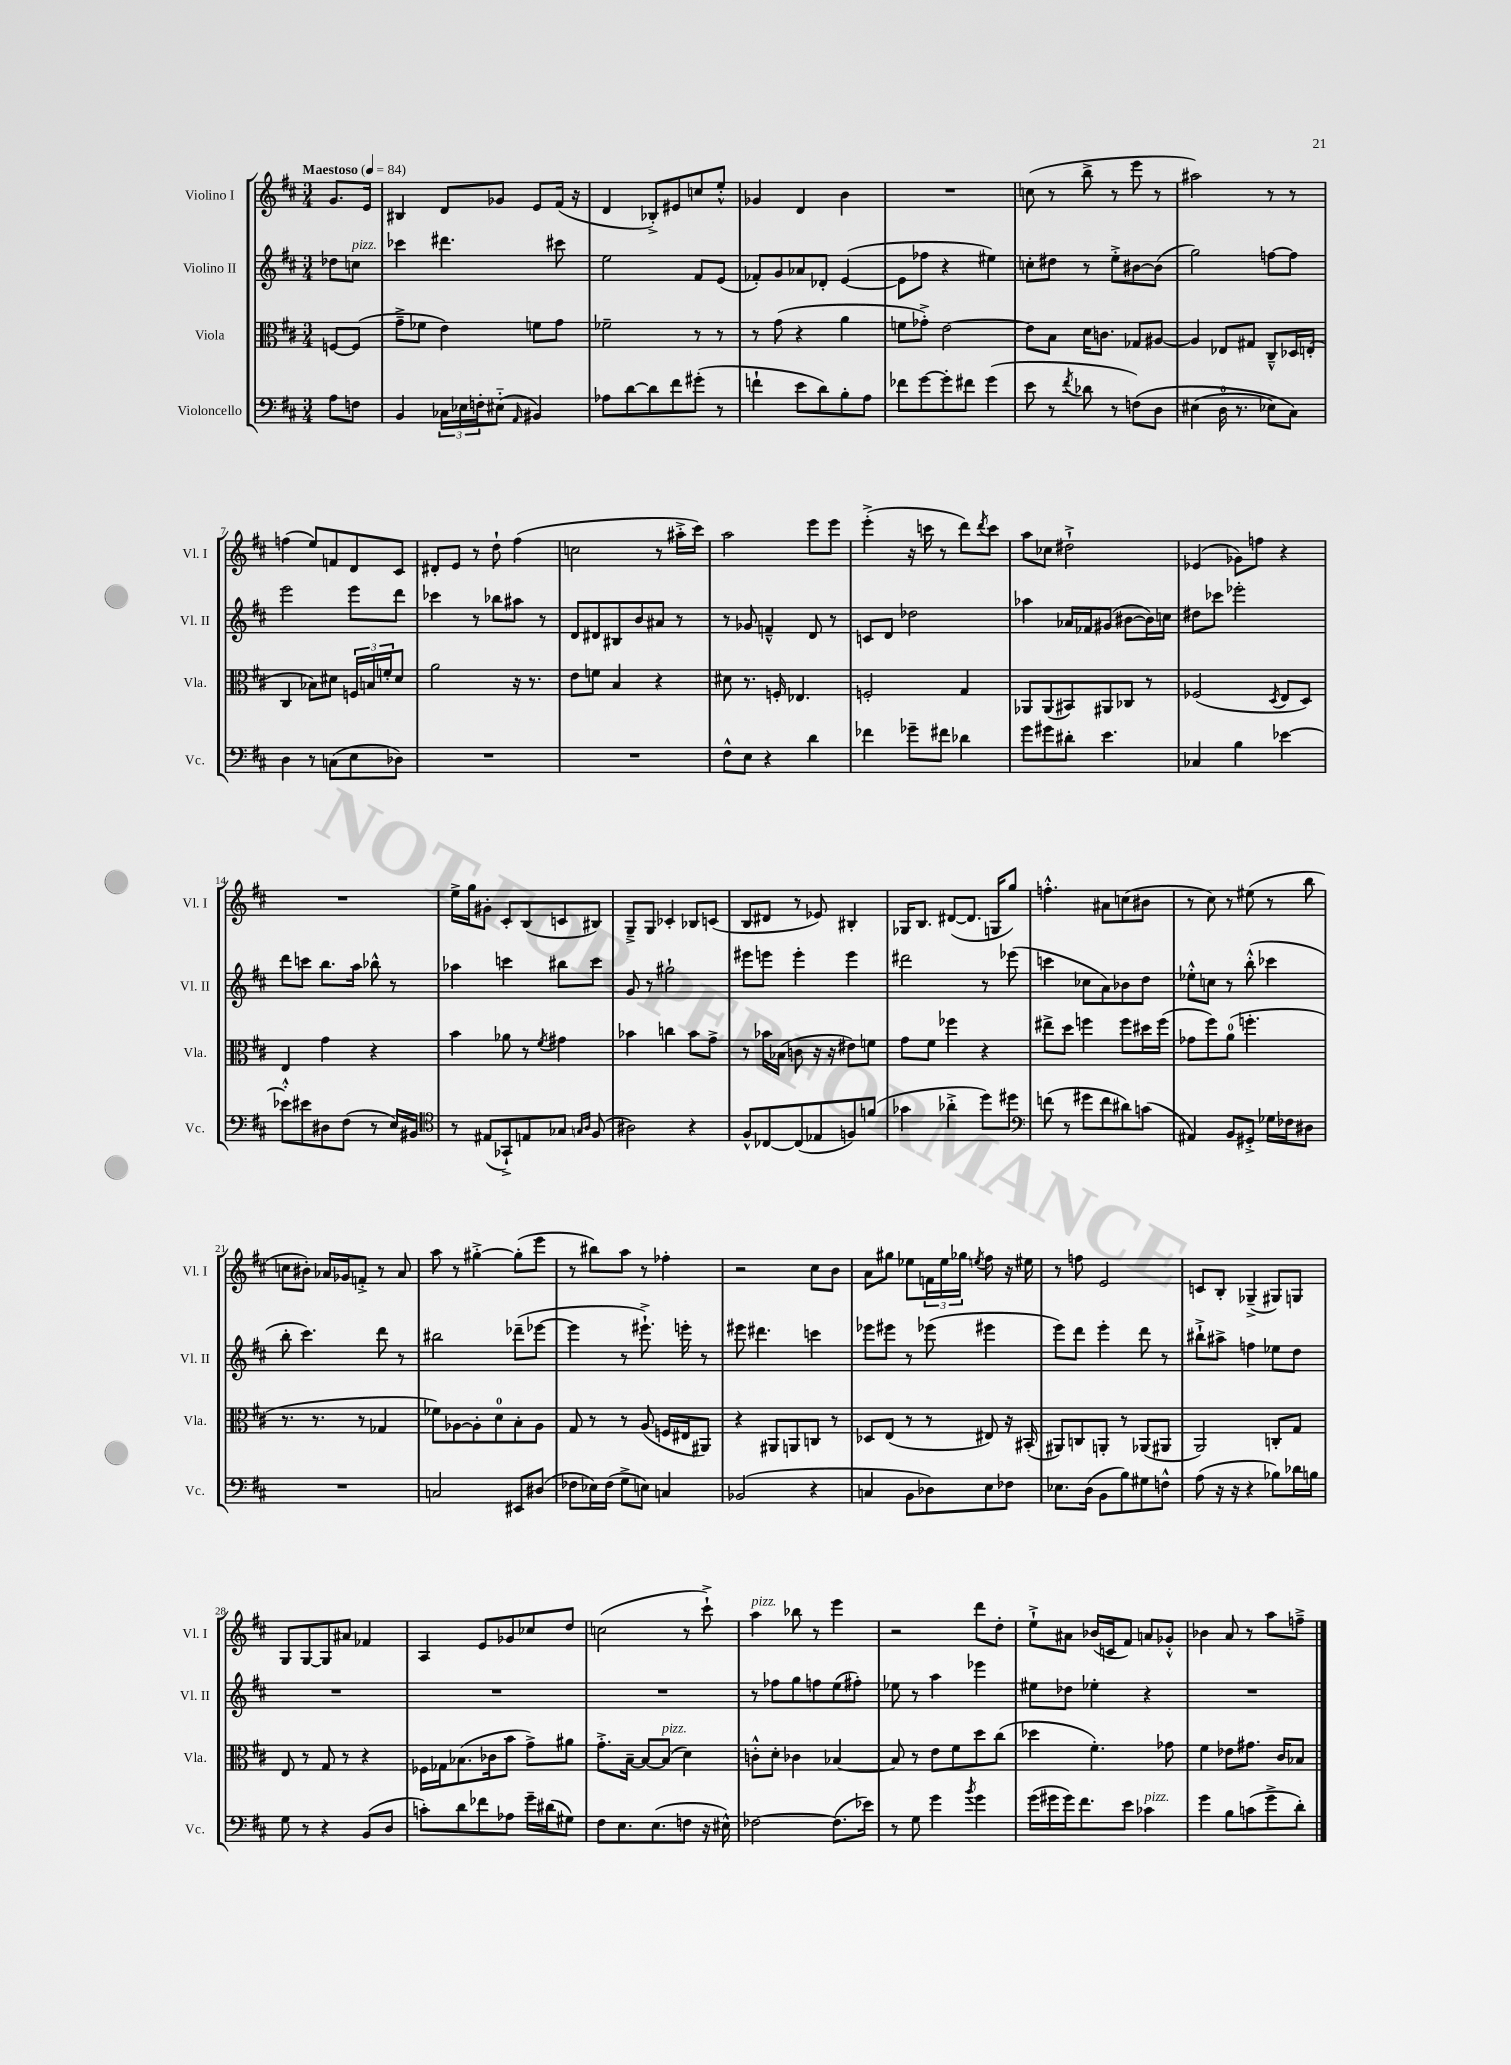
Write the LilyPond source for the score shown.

<<
\new StaffGroup <<
\new Staff = "s0" \with { instrumentName = "Violino I" shortInstrumentName = "Vl. I" } {
    \clef treble \key d \major \numericTimeSignature \time 3/4 \partial 4 \tempo "Maestoso" 4 = 84
    g'8. e'16 |
    bis4 d'8 ges'8 e'8 fis'16( r16 |
    d'4 bes8-.->) eis'8 c''8 e''8-.-^ |
    ges'4 d'4 b'4 |
    R2. |
    c''8( r8 b''8-> r8 e'''8 r8 |
    ais''2) r8 r8 |
    f''4( e''8) f'8 d'8 cis'8 |
    dis'8-. e'8 r8 d''8-! fis''4( |
    c''2 r8 ais''16-.-> cis'''16) |
    a''2 e'''8 e'''8 |
    e'''4-.->( r16 c'''16 r8 d'''8) \acciaccatura { d'''8 } c'''8 |
    a''8 ces''8 dis''2-!-> |
    ees'4( ges'8) f''8 r4 |
    R2. |
    e''16-> g''16 gis'8-. cis'8-. b8( c'8 bis8) |
    g8---> g8 ces'4-. bes8 c'8( |
    b8 dis'8 r8 ees'8) bis4-. |
    ges16 b8. dis'8~( dis'8. g16 g''8) |
    f''4.-.-^ ais'8 c''8( bis'8 |
    r8 cis''8) r8 eis''8( r8 b''8 |
    c''8 bis'8-.) aes'16 ges'16 f'8-.-> r8 aes'8 |
    a''8 r8 gis''4~-.-> gis''8-.( e'''8 |
    r8 bis''8) a''8 r8 fes''4-. |
    r2 cis''8 b'8 |
    a'8 gis''8 ees''8 \tuplet 3/2 { f'16 ees''16 ges''16 } \acciaccatura { e''8 } fis''8 r16 eis''16 |
    r8 f''8 e'2 |
    c'8 b8-. ges4--->( gis8) g8 |
    g8 g8~ g8 ais'8 fes'4 |
    a4 e'8 ges'8 ces''8 d''8 |
    c''2( r8 cis'''8-!->) |
    a''4^\markup { \italic "pizz." } bes''8 r8 e'''4 |
    r2 d'''8 d''8-. |
    e''8-!-> ais'8 bes'16( c'16 fis'8) a'8 ges'8-.-^ |
    bes'4 a'8 r8 a''8 f''8---> \bar "|." |
}
\new Staff = "s1" \with { instrumentName = "Violino II" shortInstrumentName = "Vl. II" } {
    \clef treble \key d \major \numericTimeSignature \time 3/4 \partial 4
    des''8 c''8^\markup { \italic "pizz." } |
    ces'''4 dis'''4. cis'''8 |
    e''2 fis'8 e'8( |
    fes'8-.) g'8 aes'8 des'8-. e'4~( |
    e'8 fes''8 r4 eis''4) |
    c''8-. dis''8 r8 e''8-.-> bis'8~ bis'8( |
    g''2) f''8~ f''8 |
    e'''2 e'''8 d'''8 |
    ces'''4 r8 bes''8 ais''8 r8 |
    d'8 dis'8 bis8 b'8 ais'8 r8 |
    r8 ges'8 f'4---^ d'8 r8 |
    c'8 d'8 des''2 |
    aes''4 aes'16 fes'16 gis'8( bis'8~ bis'16) c''16 |
    dis''8 ces'''8 ees'''2-. |
    d'''8 c'''8 b''8. a''16 bes''8-^ r8 |
    aes''4 c'''4 bis''8 c'''8 |
    g'8 r8 gis''2-! |
    eis'''8 e'''8 e'''4-. e'''4 |
    dis'''2 r8 ees'''8( |
    c'''4 ces''8 a'8) bes'8 d''8 |
    ees''8-.-^ c''8 r8 b''8-.-^( ces'''4 |
    b''8-. cis'''4.) d'''8 r8 |
    bis''2 des'''8--( ees'''8~ |
    ees'''4 r8 eis'''8.-!->) e'''16-. r8 |
    eis'''8 dis'''4. c'''4 |
    ees'''8 eis'''8 r8 ees'''8( eis'''4 |
    e'''8) d'''8 e'''4-. d'''8 r8 |
    bis''8-!-> ais''8-> f''4 ees''8 d''8 |
    R2. |
    R2. |
    R2. |
    r8 fes''8 g''8 f''8 e''8( fis''8-.) |
    ees''8 r8 a''4 ees'''4 |
    eis''8 des''8 ees''4-. r4 |
    R2. \bar "|." |
}
\new Staff = "s2" \with { instrumentName = "Viola" shortInstrumentName = "Vla." } {
    \clef alto \key d \major \numericTimeSignature \time 3/4 \partial 4
    f8~ f8( |
    g'8---> fes'8 e'4) f'8 g'8 |
    fes'2-- r8 r8 |
    r8 g'8( r4 a'4 |
    f'8 ges'8-.->) e'2~ |
    e'8 b8 d'16 c'8. ges8 ais8~ |
    ais4 ees8 gis8 cis8---^ des16 e16-.( |
    cis4 bes8) dis'8 \tuplet 3/2 { f16 b16 f'16-. } dis'8 |
    a'2 r16 r8. |
    e'8 f'8 b4 r4 |
    dis'8 r8. f16-. ees4. |
    f2-. g4 |
    aes,8 aes,8( bis,8) ais,8 ces8 r8 |
    fes2( \acciaccatura { d8 } e8 d8) |
    e4 g'4 r4 |
    b'4 aes'8 r8 \acciaccatura { fis'8 } gis'4 |
    bes'4 c''4 bes'8 g'8-> |
    r8 bes'16 bes16( c'8 r16 r16 eis'8) f'8 |
    g'8 fis'8 fes''4 r4 |
    eis''8-> d''8 f''4 f''8 dis''16 f''16( |
    ges'8 fis''8) a'8-0( f''4.-. |
    r8. r8. r8 ges4 |
    fes'8) aes8~ aes8-. d'8-0 b8-. aes8 |
    g8 r8 r8 a8( f16 eis16 ais,8) |
    r4 ais,8 a,8 c8 r8 |
    des8 e8( r8 r8 eis8) r16 bis,16-.( |
    ais,8) c8 a,8-. r8 aes,8( ais,8 |
    a,2) c8-. g8 |
    e8 r8 g8 r8 r4 |
    fes16 ges16 bes8.( ces'16 b'8 g'8->) ais'8 |
    g'8.-.-> b16~-- b8~ b8^\markup { \italic "pizz." }( d'4) |
    c'8-.-^ d'8-. ces'4 bes4~ |
    bes8 r8 e'8 fis'8 d''8 cis''8( |
    des''4 fis'4.-.) ges'8 |
    fis'4 ees'8 gis'8. cis'16 bes8 \bar "|." |
}
\new Staff = "s3" \with { instrumentName = "Violoncello" shortInstrumentName = "Vc." } {
    \clef bass \key d \major \numericTimeSignature \time 3/4 \partial 4
    a8 f8 |
    b,4 \tuplet 3/2 { ces16 ees16 f16-. } eis8-_( \grace { a,16 } bis,4) |
    aes8 d'8~ d'8 fis'8 gis'8-.( r8 |
    f'4-! e'8 d'8) b8-. a8 |
    fes'8 g'8~ g'8-. fis'8 g'4( |
    e'8 r8 \acciaccatura { fis'8 } des'8 r8 f8)\( d8 |
    eis4( d16-0 r8. ees8) cis8\) |
    d4 r8 c8( e8 des8) |
    R2. |
    R2. |
    fis8-^ e8 r4 d'4 |
    fes'4 ges'8-- fis'8 des'4 |
    g'8 gis'8 dis'8-. e'4. |
    ces4 b4 ees'4~ |
    ees'8-.-^ eis'8 dis8 fis8( r8 e16) bis,16 |
    \clef tenor r8 eis8( ges,8-!->) e8 ges8 \grace { g16 a16 } fis8( |
    ais2) r4 |
    fis8-^ ces8~ ces8( ees8 f8) f'8( |
    ges'4 aes'4-.-> d''8) dis''8 |
    \clef bass f'8( r8 gis'8 f'8 dis'8) c'8( |
    ais,4) b,8 gis,8-.-> ges16 fes16 dis8 |
    R2. |
    c2 eis,8 dis8( |
    fes8 ees16) fes16( g8-> e8) c4 |
    bes,2( r4 |
    c4 b,8 des8) e8 fes8 |
    ees8. d16( b,8 b8) gis8 f8-^ |
    a8( r16 r16 r4 bes8) des'16 b16 |
    g8 r8 r4 b,8( d8 |
    c'8-.) d'8 fes'8 aes8 g'16-- dis'16( gis8) |
    fis8 e8. e8.( f8 r16 eis16-^) |
    fes2~ fes8.( ees'16) |
    r8 g8 g'4 \acciaccatura { b'8 } g'4 |
    g'16( gis'16 gis'16) fis'8. e'8 ces'4^\markup { \italic "pizz." } |
    g'4 b8 c'8( g'8-> d'8-.) \bar "|." |
}
>>
>>
